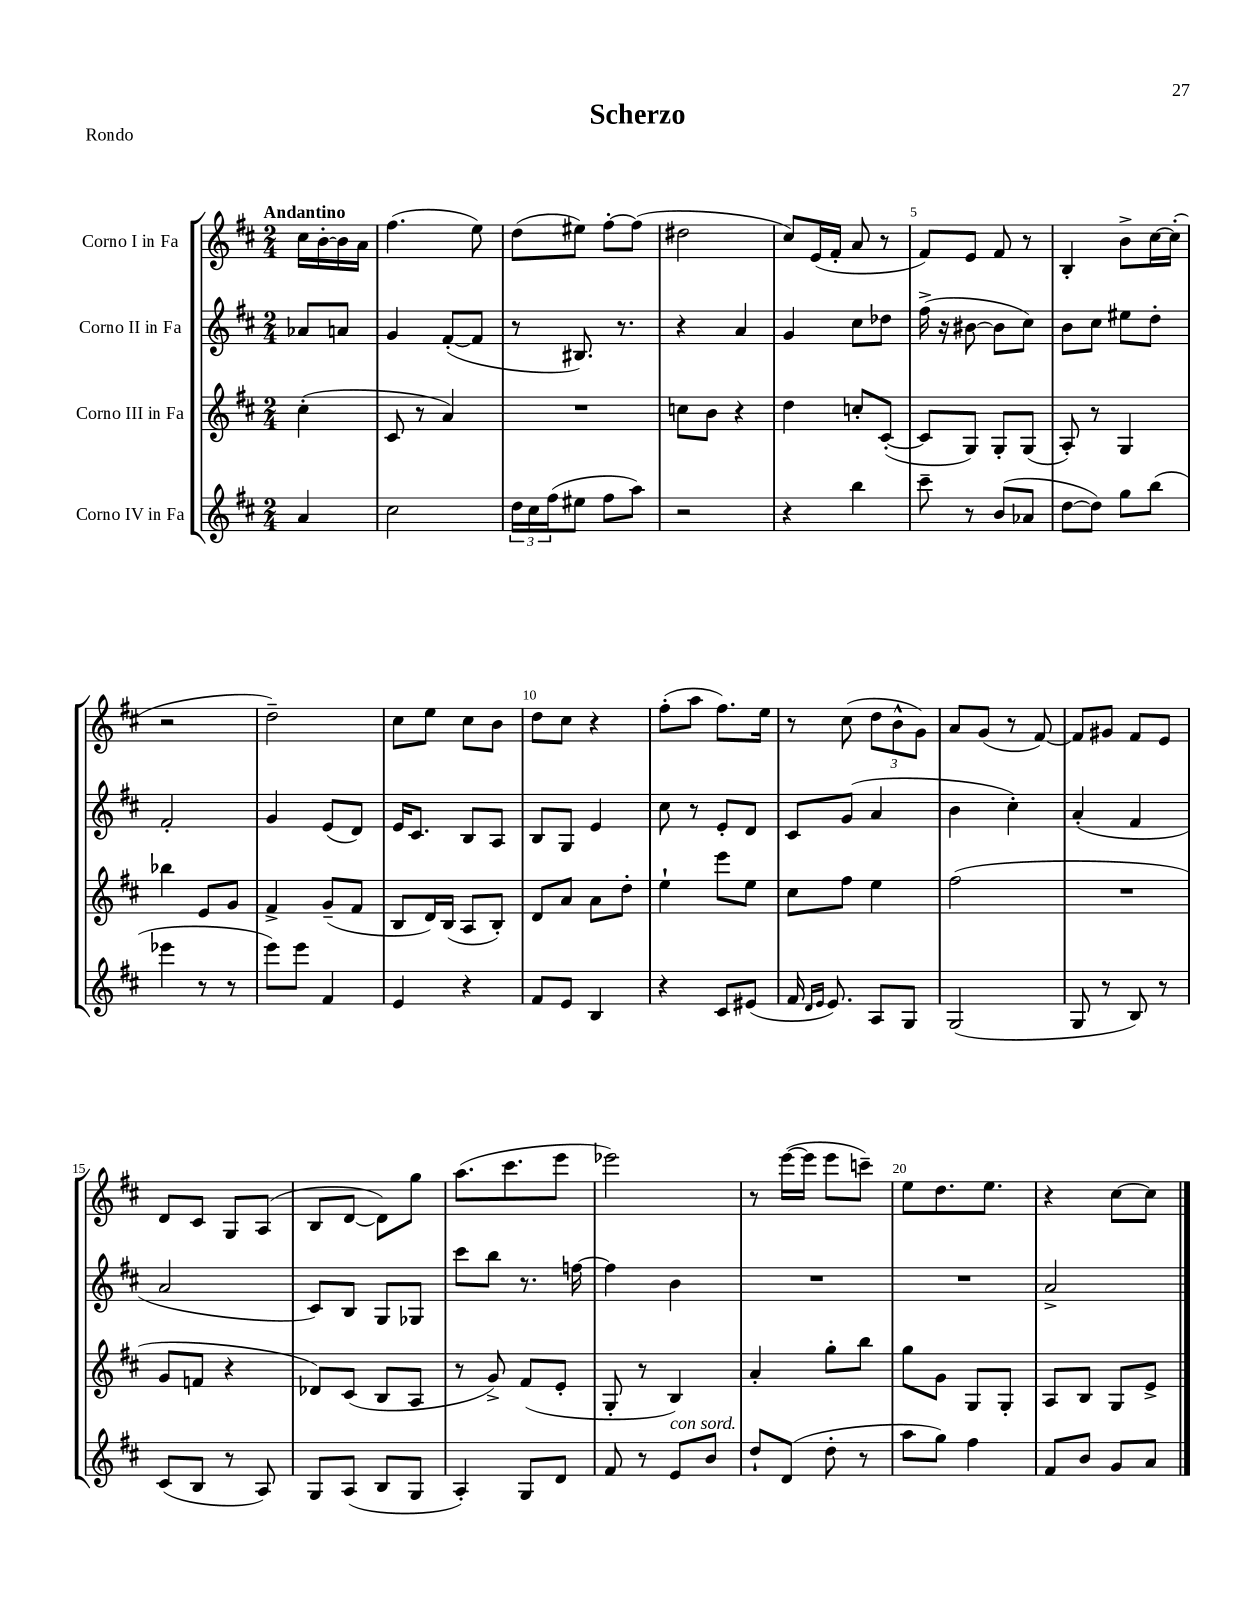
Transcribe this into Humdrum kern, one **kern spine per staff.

**kern	**kern	**kern	**kern
*staff4	*staff3	*staff2	*staff1
*clefG2	*clefG2	*clefG2	*clefG2
*k[f#c#]	*k[f#c#]	*k[f#c#]	*k[f#c#]
*M2/4	*M2/4	*M2/4	*M2/4
4a	(4cc#'	8a-	16cc#
.	.	.	[16b'
.	.	8a	16b]
.	.	.	16a
=	=	=	=
2cc#	8c#	4g	(4.ff#
.	8r	.	.
.	4a)	([8f#'	.
.	.	8f#]	8ee)
=	=	=	=
24dd	2r	8r	(8dd
24cc#	.	.	.
(24ff#	.	.	.
8ee#	.	8.B#)	8ee#)
8ff#	.	.	[8ff#'
.	.	8.r	.
8aa)	.	.	(8ff#]
=	=	=	=
2r	8cc	4r	2dd#
.	8b	.	.
.	4r	4a	.
=	=	=	=
4r	4dd	4g	8cc#)
.	.	.	(16e
.	.	.	16f#'
4bb	8cc'	8cc#	8a
.	([8c#'	8dd-	8r
=	=	=	=
8ccc#~	8c#]	(16ff#^	8f#)
.	.	16r	.
8r	8G)	[8b#	8e
(8b	8G'	8b#]	8f#
8a-	(8G	8cc#)	8r
=	=	=	=
[8dd	8A')	8b	4B'
8dd])	8r	8cc#	.
8gg	4G	8ee#	8b^
(8bb	.	8dd'	[16cc#
.	.	.	(16cc#']
=	=	=	=
4eee-	4bb-	2f#'	2r
8r	8e	.	.
8r	8g	.	.
=	=	=	=
8eee)	4f#^	4g	2dd~)
8eee	.	.	.
4f#	(8g~	(8e	.
.	8f#	8d)	.
=	=	=	=
4e	8B	16e	8cc#
.	.	8.c#	.
.	16d)	.	8ee
.	(16B	.	.
4r	8A	8B	8cc#
.	8B')	8A	8b
=	=	=	=
8f#	8d	8B	8dd
8e	8a	8G	8cc#
4B	8a	4e	4r
.	8dd'	.	.
=	=	=	=
4r	4ee`	8cc#	(8ff#'
.	.	8r	8aa
8c#	8eee	8e'	8.ff#)
(8e#	8ee	8d	.
.	.	.	16ee
=	=	=	=
16f#	8cc#	8c#	8r
16qqd	.	.	.
16qqe	.	.	.
8.e)	.	.	.
.	8ff#	(8g	(8cc#
8A	4ee	4a	12dd
.	.	.	12b^^
8G	.	.	.
.	.	.	12g)
=	=	=	=
(2G	(2ff#	4b	8a
.	.	.	(8g
.	.	4cc#')	8r
.	.	.	[8f#)
=	=	=	=
8G	2r	(4a'	8f#]
8r	.	.	8g#
8B)	.	4f#	8f#
8r	.	.	8e
=	=	=	=
(8c#	8g	2a	8d
8B	8f	.	8c#
8r	4r	.	8G
8A)	.	.	(8A
=	=	=	=
8G	8d-)	8c#)	8B
(8A	(8c#	8B	[8d
8B	8B	8G	8d])
8G	8A	8G-	8gg
=	=	=	=
4A')	8r	8ccc#	(8.aa
.	8g^)	8bb	.
.	.	.	8.ccc#
8G	(8f#	8.r	.
8d	8e'	.	8eee
.	.	[16ff	.
=	=	=	=
8f#	8G'	4ff]	2eee-)
8r	8r	.	.
8e	4B)	4b	.
8b	.	.	.
=	=	=	=
8dd`	4a'	2r	8r
(8d	.	.	([16eee
.	.	.	16eee]
8dd'	8gg'	.	8eee
8r	8bb	.	8ccc~)
=	=	=	=
8aa	8gg	2r	8ee
8gg)	8g	.	8.dd
4ff#	8G	.	.
.	.	.	8.ee
.	8G'	.	.
=	=	=	=
8f#	8A	2a^	4r
8b	8B	.	.
8g	8G	.	[8cc#
8a	8e^	.	8cc#]
==	==	==	==
*-	*-	*-	*-
